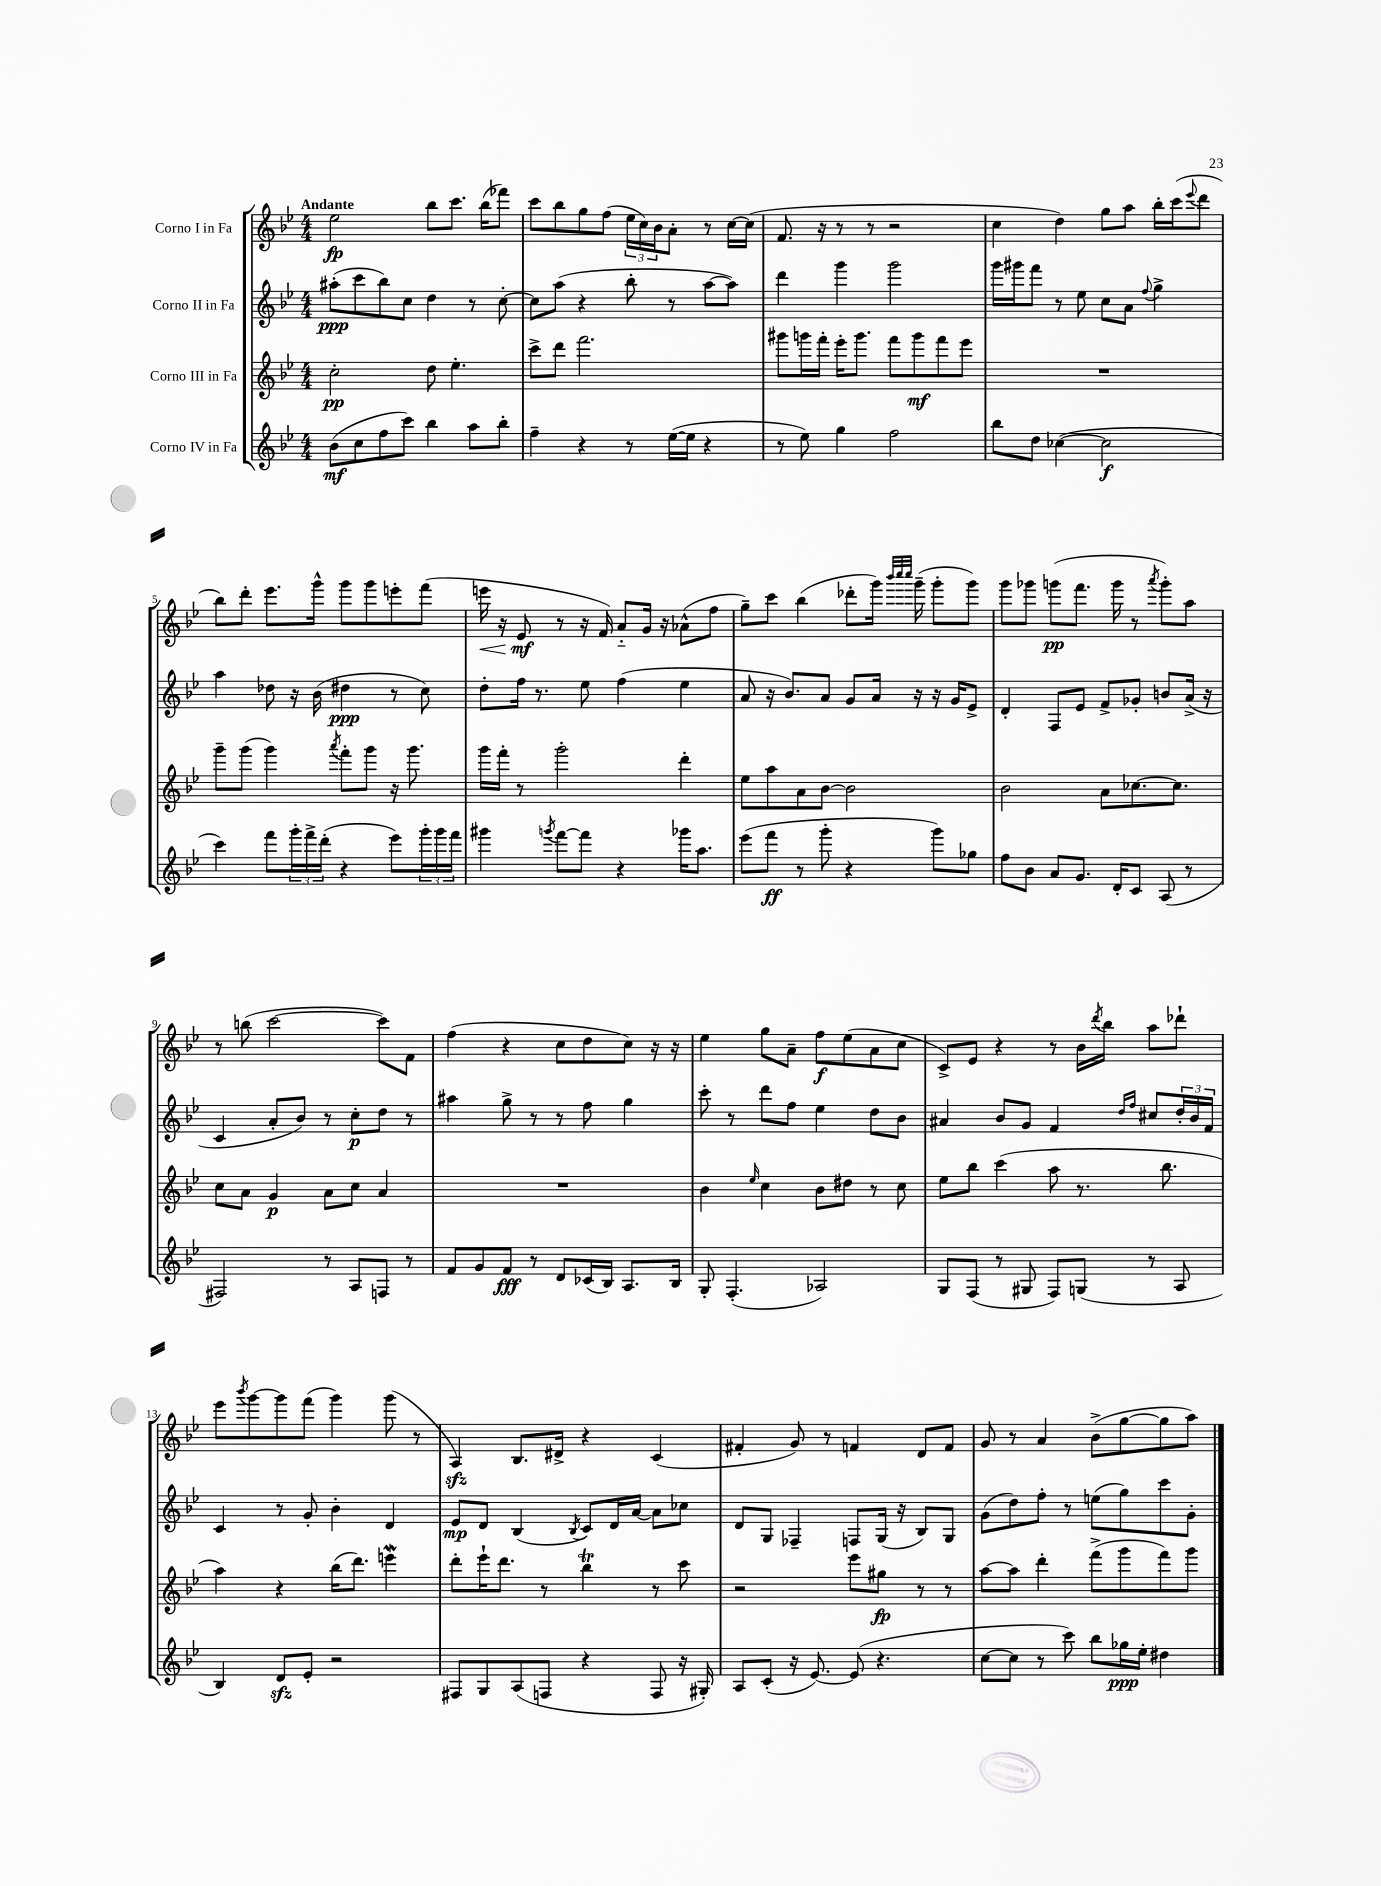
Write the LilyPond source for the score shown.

<<
\new StaffGroup <<
\new Staff = "s0" \with { instrumentName = "Corno I in Fa" } {
    \clef treble \key bes \major \numericTimeSignature \time 4/4 \tempo "Andante"
    ees''2\fp bes''8 c'''8. bes''16( fes'''8) |
    c'''8 bes''8 g''8 f''8( \tuplet 3/2 { ees''16 c''16) bes'16 } a'8-. r8 c''16~ c''16( |
    f'8. r16 r8 r8 r2 |
    c''4 d''4) g''8 a''8 bes''16-. c'''16( \appoggiatura { ees'''8 } d'''8 |
    bes''8) d'''8-. ees'''8. g'''16-^ g'''8 g'''8 e'''8-. f'''8( |
    e'''16\< r16 ees'8\mf\! r8 r16 f'16) a'8-_ g'16 r16 aes'8-^( f''8 |
    g''8--) c'''8 bes''4( des'''8-. g'''16) \grace { bes'''32 c''''32 c''''32 } g'''16--( g'''8-. g'''8) |
    g'''8 ges'''8 g'''8\pp( f'''8. g'''16 r8 \acciaccatura { a'''8 } g'''8-.) a''8 |
    r8 b''8( c'''2~ c'''8) f'8 |
    f''4( r4 c''8 d''8 c''8) r16 r16 |
    ees''4 g''8 a'8-- f''8\f ees''8( a'8 c''8 |
    c'8->) ees'8 r4 r8 bes'16 \acciaccatura { d'''8 } bes''16 a''8 des'''8-! |
    ees'''8 \acciaccatura { bes'''8 } g'''8~ g'''8 f'''8( g'''4) g'''8( r8 |
    a4\sfz) bes8. dis'16-> r4 c'4( |
    fis'4-. g'8) r8 f'4 d'8 f'8 |
    g'8 r8 a'4 bes'8->( g''8~ g''8 a''8) \bar "|." |
}
\new Staff = "s1" \with { instrumentName = "Corno II in Fa" } {
    \clef treble \key bes \major \numericTimeSignature \time 4/4
    ais''8-.\ppp( c'''8 bes''8) c''8 d''4 r8 c''8~-. |
    c''8 a''8( r4 bes''8-. r8 a''8~ a''8) |
    d'''4 g'''4 g'''2 |
    g'''16 gis'''16 f'''8 r8 ees''8 c''8 a'8 \appoggiatura { f''8 } g''4-> |
    a''4 des''8 r16 bes'16( dis''4\ppp r8 c''8) |
    d''8-. f''16 r8. ees''8 f''4( ees''4 |
    a'8 r16 bes'8.) a'8 g'8 a'16 r16 r16 g'16 ees'8-> |
    d'4-. f8 ees'8 f'8-> ges'8-. b'8 a'16->( r16 |
    c'4 a'8-. bes'8) r8 c''8-.\p d''8 r8 |
    ais''4 g''8-> r8 r8 f''8 g''4 |
    c'''8-. r8 d'''8 f''8 ees''4 d''8 bes'8 |
    ais'4 bes'8 g'8 f'4 \grace { d''16 f''16 } cis''8 \tuplet 3/2 { d''16-. bes'16 f'16 } |
    c'4 r8 g'8-. bes'4-. d'4 |
    ees'8\mp d'8 bes4( \acciaccatura { bes8 } c'8) d'16 a'16~ a'8 ces''8 |
    d'8 g8 fes4-- f8 g16( r16 bes8) g8 |
    g'8( d''8) f''8-. r8 e''8( g''8) c'''8 g'8-. \bar "|." |
}
\new Staff = "s2" \with { instrumentName = "Corno III in Fa" } {
    \clef treble \key bes \major \numericTimeSignature \time 4/4
    c''2-.\pp d''8 ees''4.-. |
    c'''8-> d'''8 f'''2. |
    gis'''8 g'''16 f'''16-. ees'''16-. g'''8. f'''8 g'''8\mf f'''8 ees'''8 |
    R1 |
    g'''8-- g'''8( g'''4) \acciaccatura { a'''8 } f'''8-. g'''8 r16 g'''8. |
    g'''16 f'''16-. r8 g'''2-. d'''4-. |
    ees''8 a''8 a'8 bes'8~ bes'2 |
    bes'2 a'8 ces''8.~ ces''8. |
    c''8 a'8 g'4\p a'8 c''8 a'4 |
    R1 |
    bes'4 \grace { ees''16 } c''4 bes'8 dis''8 r8 c''8 |
    ees''8 bes''8 c'''4( a''8 r8. bes''8. |
    a''4) r4 bes''16( d'''8.) e'''4\mordent |
    d'''8-. ees'''16-! d'''8. r8 bes''4\trill r8 c'''8 |
    r2 ees'''8 gis''8\fp r8 r8 |
    a''8~ a''8 d'''4-. f'''8->( g'''8 f'''8) g'''8 \bar "|." |
}
\new Staff = "s3" \with { instrumentName = "Corno IV in Fa" } {
    \clef treble \key bes \major \numericTimeSignature \time 4/4
    bes'8\mf( c''8 f''8 c'''8) bes''4 a''8 bes''8-. |
    f''4-- r4 r8 ees''16~( ees''16 r4 |
    r8 ees''8) g''4 f''2 |
    bes''8 d''8 ces''4~( ces''2\f |
    c'''4) f'''8 \tuplet 3/2 { g'''16-. f'''16-> d'''16-.( } r4 ees'''8) \tuplet 3/2 { g'''16-. g'''16 f'''16 } |
    gis'''4 \acciaccatura { g'''8 } f'''8~ f'''8 r4 ges'''16 a''8. |
    ees'''8( f'''8\ff r8 g'''8-. r4 g'''8) ges''8 |
    f''8 bes'8 a'8 g'8. d'16-. c'8 a8( r8 |
    fis2) r8 a8 f8 r8 |
    f'8 g'8 f'8\fff r8 d'8 ces'16( bes16) a8. bes16 |
    g8-. f4.-.( aes2) |
    g8 f8( r8 gis8 f8) g8( r8 a8 |
    bes4) d'8\sfz ees'8-. r2 |
    fis8 g8 a8( f8 r4 f8 r16 gis16-.) |
    a8 c'8-.( r16 ees'8.~) ees'8( r4. |
    c''8~ c''8 r8 c'''8) bes''8 ges''16\ppp ees''16-. dis''4 \bar "|." |
}
>>
>>
